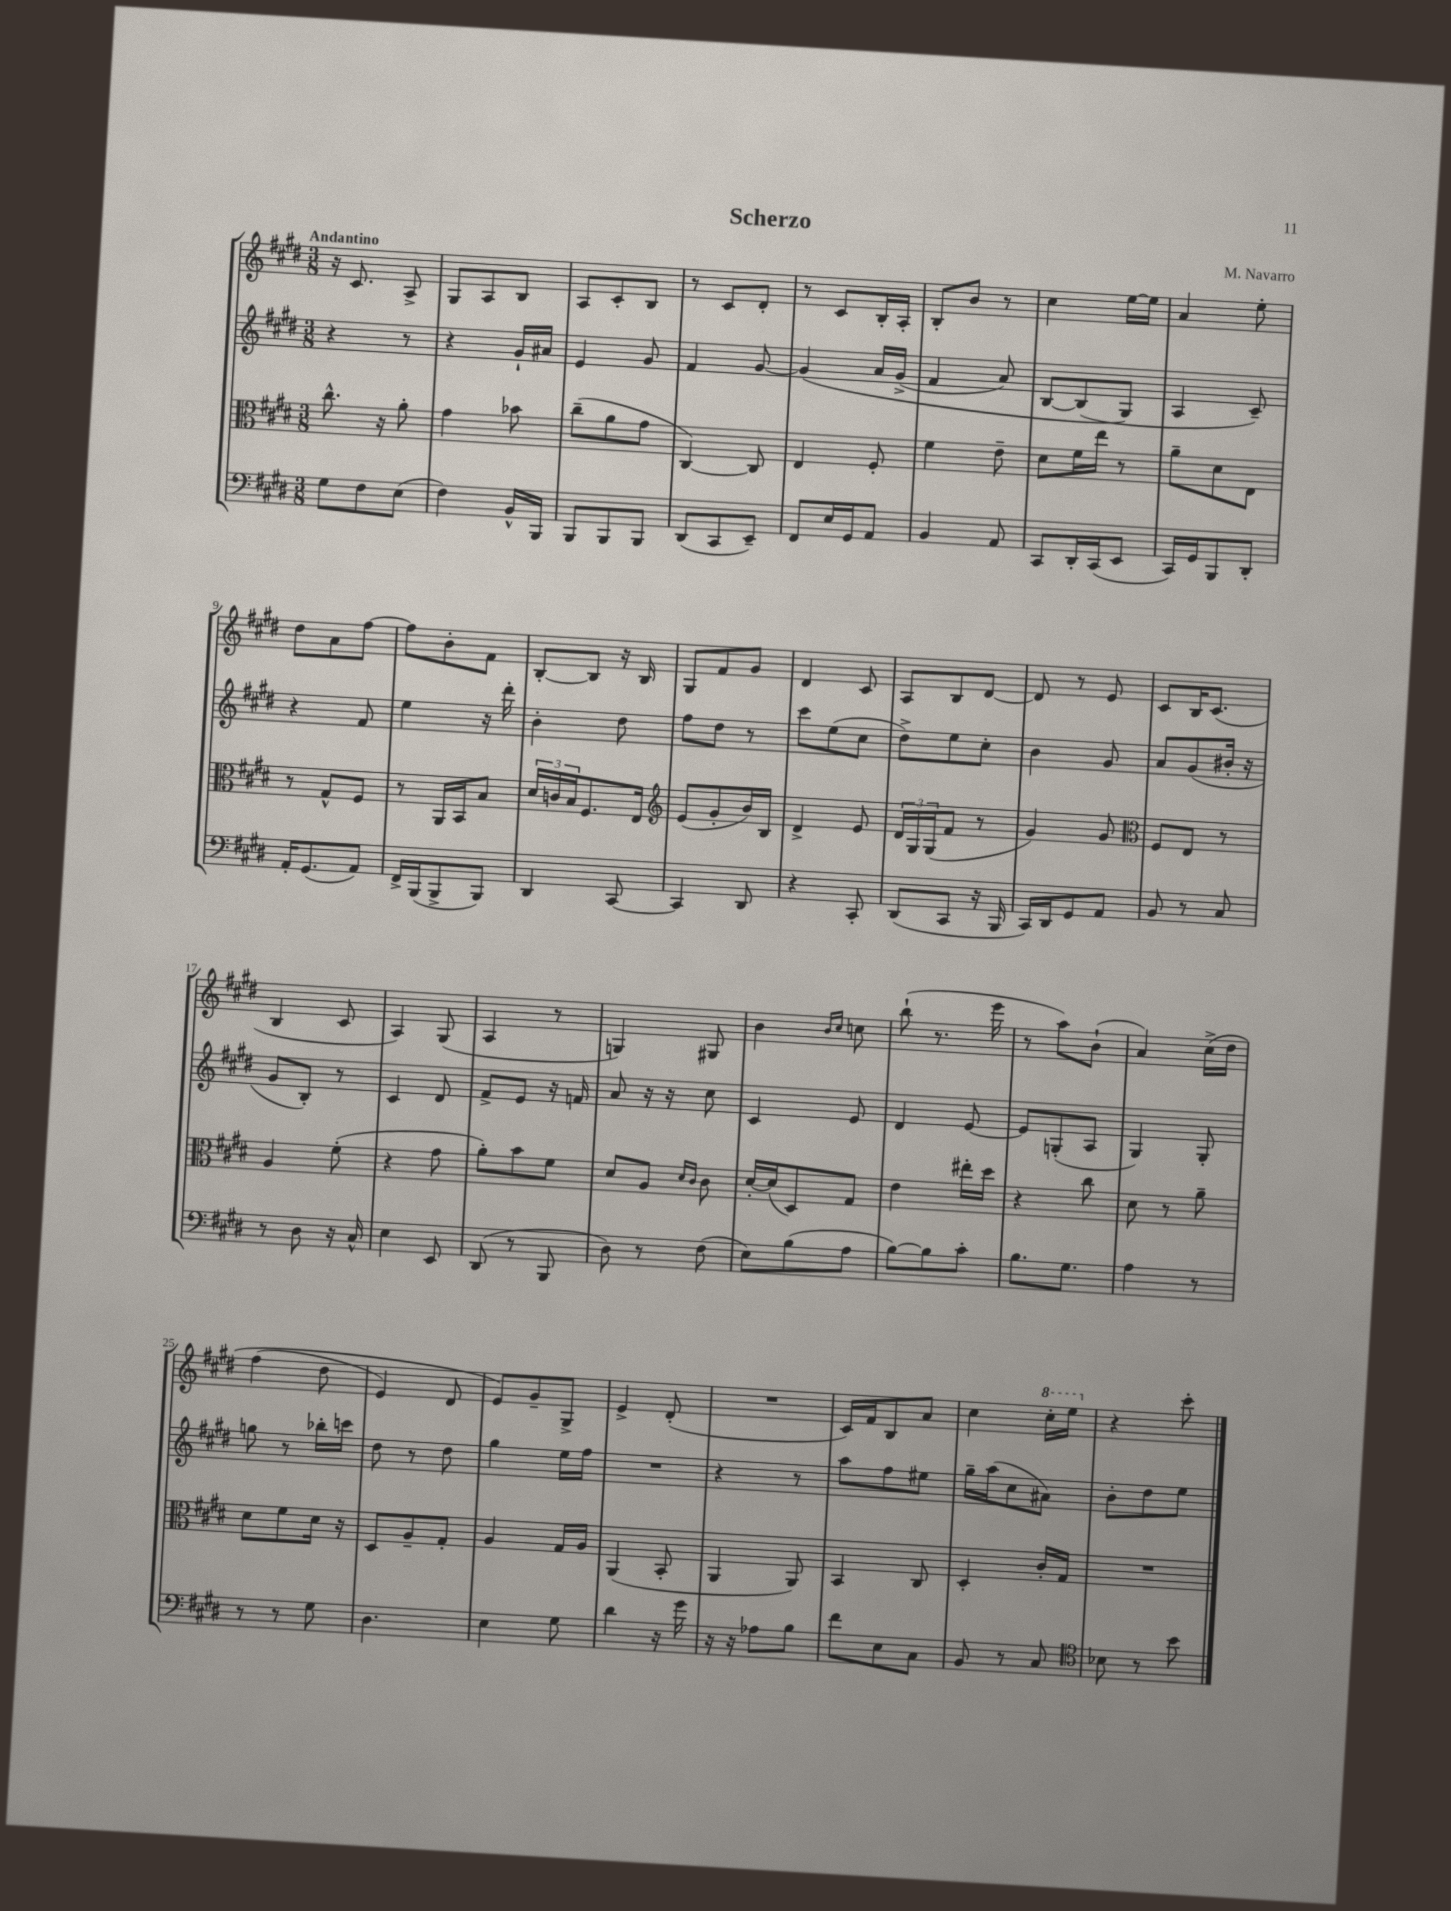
\header { title = "Scherzo" composer = "M. Navarro" }
<<
\new StaffGroup <<
\new Staff = "s0" {
    \clef treble \key e \major \numericTimeSignature \time 3/8 \tempo "Andantino"
    r16 cis'8. a8-> |
    gis8 a8 b8 |
    a8 cis'8-. b8 |
    r8 cis'8 dis'8-. |
    r8 cis'8 b16-. a16-. |
    b8-. b'8 r8 |
    cis''4 e''16~ e''16 |
    a'4 e''8-. |
    dis''8 a'8 fis''8~ |
    fis''8 b'8-. fis'8 |
    b8~-. b8 r16 b16 |
    gis8 fis'8 gis'8 |
    dis'4 cis'8 |
    a8 b8 dis'8~ |
    dis'8 r8 e'8 |
    cis'8 b16 cis'8.( |
    b4 cis'8 |
    a4) gis8( |
    a4 r8 |
    g4) gis8 |
    b'4 \grace { b'16 cis''16 } c''8 |
    b''8-!( r8. e'''16 |
    r8 a''8) b'8-!( |
    a'4) cis''16->\( dis''16 |
    fis''4( dis''8 |
    e'4) dis'8 |
    e'8\) gis'8-- gis8-> |
    e'4-> dis'8-.( |
    R4. |
    cis'16) fis'16 b8 a'8 |
    cis''4 \ottava #1 cis'''16-. e'''16 \ottava #0 |
    r4 cis'''8-. \bar "|." |
}
\new Staff = "s1" {
    \clef treble \key e \major \numericTimeSignature \time 3/8
    r4 r8 |
    r4 gis'16-! ais'16 |
    e'4 gis'8 |
    fis'4 gis'8~ |
    gis'4\( a'16 gis'16->( |
    fis'4 a'8) |
    b8~ b8( gis8\) |
    a4 cis'8--) |
    r4 fis'8 |
    e''4 r16 dis'''16-. |
    b'4-. dis''8 |
    fis''8 dis''8 r8 |
    cis'''8 e''8( cis''8 |
    dis''8->) e''8 cis''8-. |
    b'4 gis'8 |
    a'8 gis'8( bis'16-. r16 |
    gis'8 b8-.) r8 |
    cis'4 dis'8 |
    fis'8-> e'8 r16 f'16 |
    a'8 r16 r16 cis''8 |
    cis'4 e'8 |
    dis'4 e'8~ |
    e'8 g8-.( a8 |
    gis4) gis8-. |
    g''8 r8 bes''16-. c'''16 |
    dis''8 r8 dis''8 |
    gis''4 e''16 fis''16 |
    R4. |
    r4 r8 |
    a''8 fis''8 eis''8 |
    gis''16-- a''16( cis''8 ais'8) |
    b'8-. dis''8 e''8 \bar "|." |
}
\new Staff = "s2" {
    \clef alto \key e \major \numericTimeSignature \time 3/8
    cis''8.-^ r16 a'8-. |
    gis'4 bes'8 |
    cis''8--( a'8 gis'8 |
    cis4~) cis8 |
    e4 fis8-. |
    fis'4 e'8-- |
    dis'8 fis'16 e''16 r8 |
    a'8-- dis'8 e8 |
    r8 gis8-^ fis8 |
    r8 a,16 b,16 b8 |
    \tuplet 3/2 { dis'16 c'16 b16 } fis8. e16 |
    \clef treble e'8( gis'8-. b'16) b16 |
    dis'4-> e'8 |
    \tuplet 3/2 { dis'16 gis16 gis16( } fis'8 r8 |
    gis'4) gis'8 |
    \clef alto fis8 e8 r8 |
    a4 fis'8-.( |
    r4 gis'8 |
    a'8-.) b'8 fis'8 |
    dis'8 a8 \grace { dis'16 cis'16 } cis'8 |
    dis'16~-. dis'16( dis8) gis8 |
    e'4 eis''16-. dis''16 |
    r4 cis''8 |
    dis'8 r8 a'8-- |
    dis'8 fis'8 dis'16 r16 |
    dis8 a8-- gis8-. |
    a4 gis16 a16 |
    a,4( b,8-. |
    a,4 a,8) |
    b,4 cis8 |
    dis4-. cis'16-. gis16 |
    R4. \bar "|." |
}
\new Staff = "s3" {
    \clef bass \key e \major \numericTimeSignature \time 3/8
    gis8 fis8 e8( |
    fis4) b,16-^ b,,16 |
    b,,8 b,,8 b,,8 |
    dis,8( cis,8 e,8--) |
    fis,8 e16 gis,16 a,8 |
    b,4 a,8 |
    cis,8 dis,16-. cis,16( e,8 |
    cis,16) gis,16 b,,8 dis,8-. |
    a,16-. gis,8.( a,8) |
    fis,16-> b,,16( b,,8-> b,,8) |
    dis,4 cis,8~ |
    cis,4 dis,8 |
    r4 cis,8-. |
    dis,8( cis,8 r16 b,,16 |
    cis,16) dis,16 gis,8 a,8 |
    b,8 r8 cis8 |
    r8 dis8 r16 cis16-^ |
    e4 e,8 |
    dis,8( r8 b,,8 |
    dis8) r8 fis8( |
    e8) b8( a8 |
    b8~) b8 cis'8-. |
    b8. gis8. |
    a4 r8 |
    r8 r8 gis8 |
    dis4. |
    e4 gis8 |
    dis'4 r16 gis'16 |
    r16 r16 aes8 b8 |
    fis'8 e8 cis8 |
    b,8 r8 cis8 |
    \clef tenor bes8 r8 b'8 \bar "|." |
}
>>
>>
